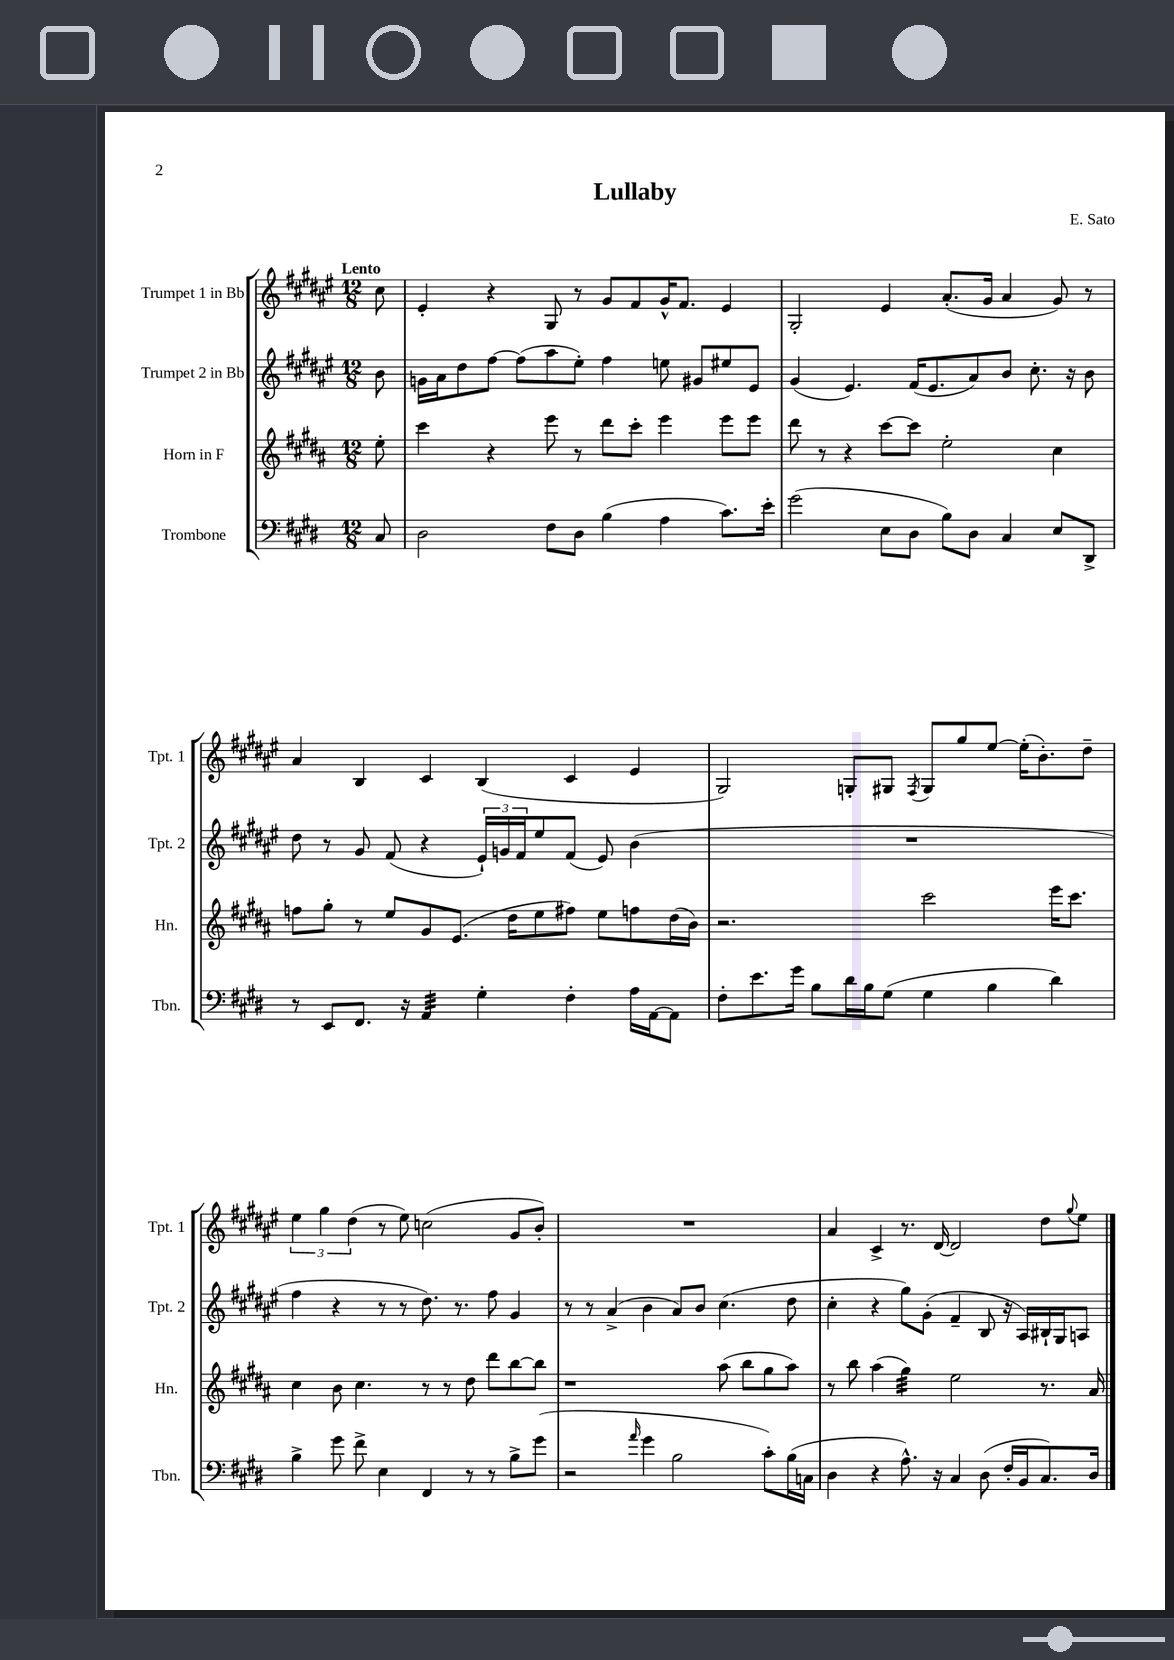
\header { title = "Lullaby" composer = "E. Sato" }
<<
\new StaffGroup <<
\new Staff = "s0" \with { instrumentName = "Trumpet 1 in Bb" shortInstrumentName = "Tpt. 1" } {
    \clef treble \key fis \major \numericTimeSignature \time 12/8 \partial 8 \tempo "Lento"
    cis''8 |
    eis'4-. r4 gis8 r8 gis'8 fis'8 gis'16-^ fis'8. eis'4 |
    gis2-. eis'4 ais'8.-.( gis'16 ais'4 gis'8) r8 |
    ais'4 b4 cis'4 b4( cis'4 eis'4 |
    gis2) g8-. gis8 \acciaccatura { fis8 } gis8 gis''8 eis''8~ eis''16-.( b'8.-.) dis''8-- |
    \tuplet 3/2 { eis''4 gis''4 dis''4( } r8 eis''8) c''2( gis'8 b'8-.) |
    R1. |
    ais'4 cis'4-> r8. dis'16~ dis'2 dis''8 \appoggiatura { gis''8 } eis''8 \bar "|." |
}
\new Staff = "s1" \with { instrumentName = "Trumpet 2 in Bb" shortInstrumentName = "Tpt. 2" } {
    \clef treble \key fis \major \numericTimeSignature \time 12/8 \partial 8
    b'8 |
    g'16 ais'16 dis''8 fis''8~ fis''8( ais''8 eis''8-.) fis''4 e''8 gis'8 eis''8 eis'8 |
    gis'4( eis'4.) fis'16( eis'8. ais'8) b'8 cis''8.-. r16 b'8 |
    dis''8 r8 gis'8 fis'8( r4 \tuplet 3/2 { eis'16-!) g'16 fis'16 } eis''8 fis'8( eis'8) b'4( |
    R1. |
    fis''4 r4 r8 r8 dis''8.) r8. fis''8 gis'4 |
    r8 r8 ais'4->( b'4 ais'8) b'8 cis''4.( dis''8 |
    cis''4-. r4 gis''8) gis'8-.( fis'4-- b8 r16 ais16) bis16-! gis16 a8 \bar "|." |
}
\new Staff = "s2" \with { instrumentName = "Horn in F" shortInstrumentName = "Hn." } {
    \clef treble \key b \major \numericTimeSignature \time 12/8 \partial 8
    e''8-. |
    cis'''4 r4 e'''8 r8 dis'''8 cis'''8-. e'''4 e'''8 e'''8 |
    dis'''8 r8 r4 cis'''8~ cis'''8 e''2-. cis''4 |
    f''8 gis''8-. r8 e''8 gis'8 e'8.( dis''16 e''8 fis''8) e''8 f''8 dis''16( b'16) |
    r2. cis'''2 e'''16 cis'''8. |
    cis''4 b'8 cis''4. r8 r8 dis''8 dis'''8 b''8~ b''8 |
    r1 ais''8( b''8 gis''8 ais''8) |
    r8 b''8 ais''4( gis''4:32) e''2 r8. ais'16 \bar "|." |
}
\new Staff = "s3" \with { instrumentName = "Trombone" shortInstrumentName = "Tbn." } {
    \clef bass \key e \major \numericTimeSignature \time 12/8 \partial 8
    cis8 |
    dis2 fis8 dis8 b4( a4 cis'8.) e'16-. |
    gis'2( e8 dis8 b8) dis8 cis4 e8 dis,8-> |
    r8 e,8 fis,8. r16 a,4:32 gis4-. fis4-. a16 a,16~ a,8 |
    fis8-. e'8. gis'16 b8 dis'16 b16 gis8( gis4 b4 dis'4) |
    b4-> gis'8 fis'8-> e4 fis,4 r8 r8 b8-> gis'8( |
    r2 \grace { a'16 } gis'4 b2 cis'8-.) b16( c16 |
    dis4 r4 a8.-^) r16 cis4 dis8( fis16-. b,16 cis8.) dis16 \bar "|." |
}
>>
>>
\layout { \context { \Score \remove "Bar_number_engraver" } }
